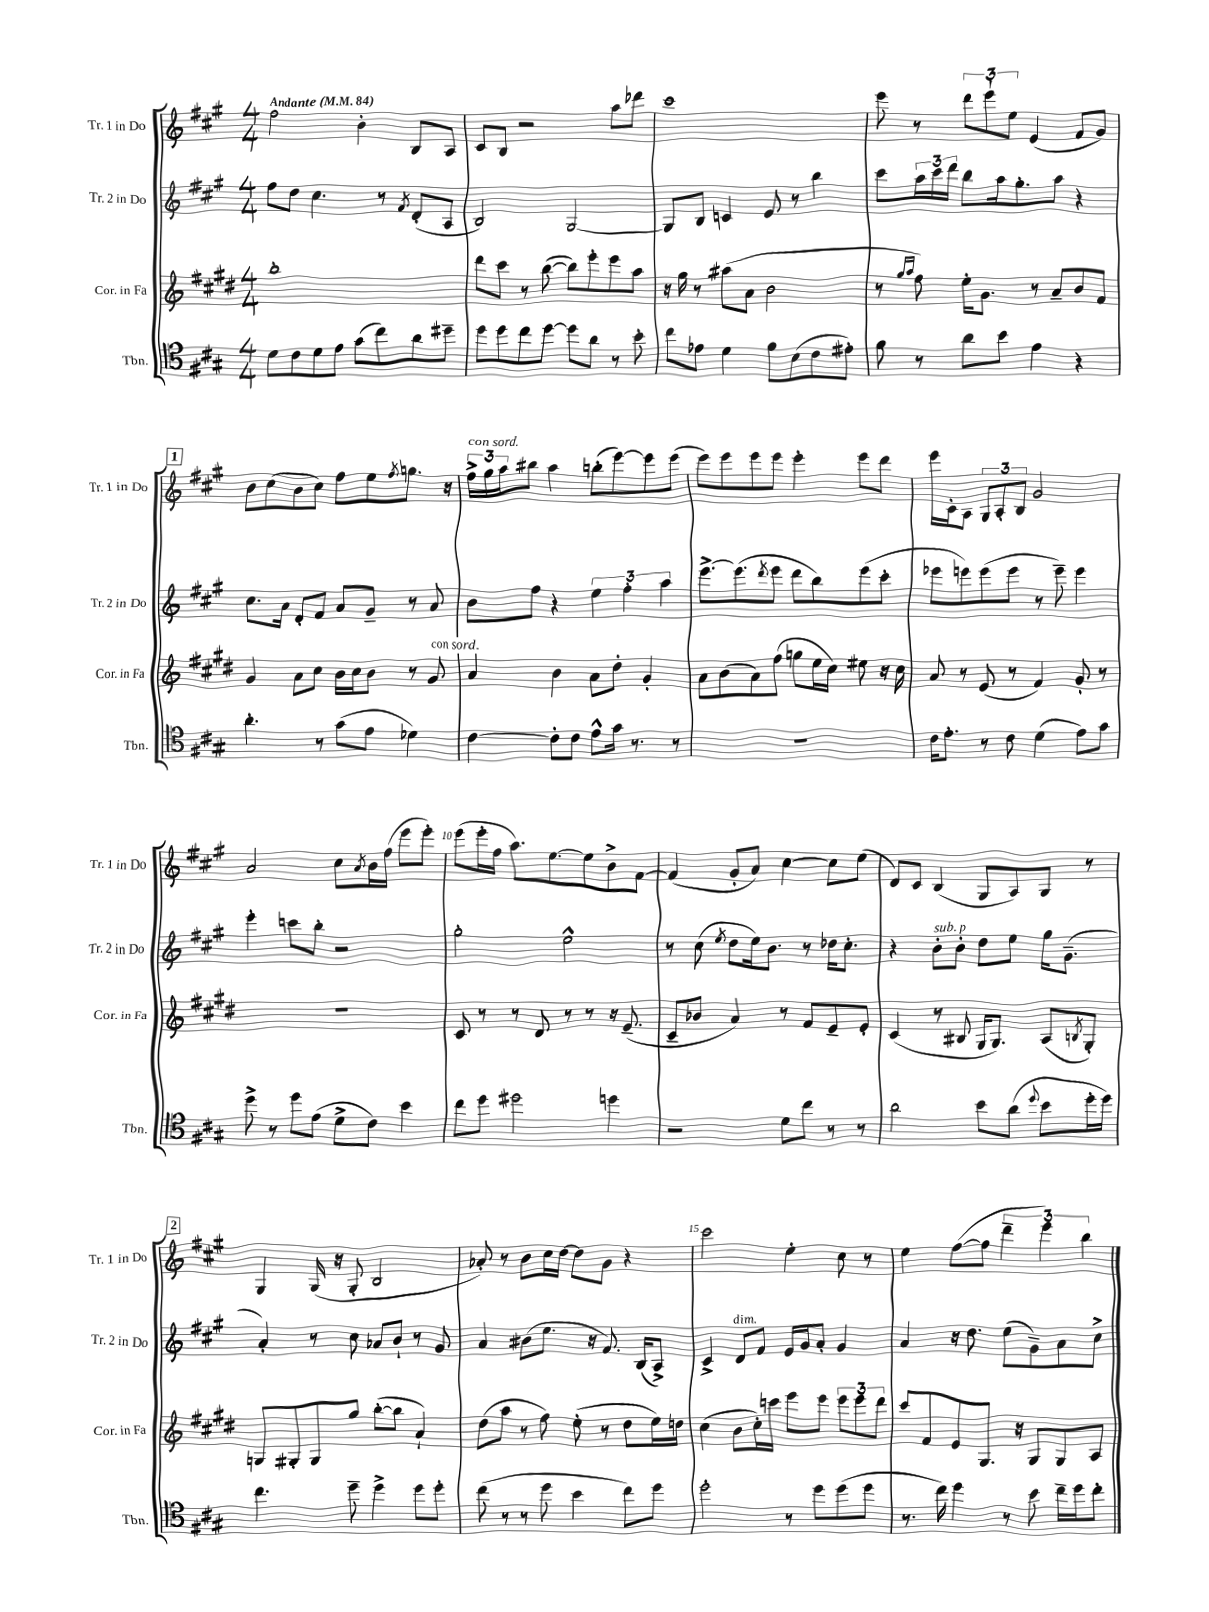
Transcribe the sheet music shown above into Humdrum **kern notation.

**kern	**kern	**kern	**kern
*staff4	*staff3	*staff2	*staff1
*clefC4	*clefG2	*clefG2	*clefG2
*k[f#c#g#]	*k[f#c#g#d#]	*k[f#c#g#]	*k[f#c#g#]
*M4/4	*M4/4	*M4/4	*M4/4
*MM84	*MM84	*MM84	*MM84
8d\L	1bb'	8ff#\L	2ff#\
8c#\	.	8dd\J	.
8d\	.	4.cc#\	.
8e\J	.	.	.
(8g#\L	.	.	4b'\
8cc#\)	.	8r	.
.	.	8qf#/	.
8a\	.	(8d'/L	8B/L
8dd#~\J	.	8A/J	8A/J
=	=	=	=
8dd\L	8ddd#\L	2B/)	8c#/L
8dd\	8ccc#\J	.	8B/J
8cc#\	8r	.	2r
[8dd\J	([8bb\	.	.
8dd\]L	8bb\]L)	[2G#/	.
8a\J	8eee'\	.	.
8r	8eee\	.	8aa\L
8b'\	8aa\J	.	8ddd-\J
=	=	=	=
8cc#\L	16r	8G#/]L	1ccc#
.	16gg#\	.	.
8e-\J	8r	8B/J	.
4d\	(8aa#\L	4c/	.
.	8a\J	.	.
8f#\L	2b\	8e/	.
(8B\	.	8r	.
8c#\	.	4bb\	.
8e#'\J)	.	.	.
=	=	=	=
8f#\	8r	8ccc#\L	8eee\
.	16qqgg#/LL	.	.
.	16qqaa/JJ	.	.
8r	8ff#\)	24aa\L	8r
.	.	24ccc#\	.
.	.	24ddd\JJ	.
8a\L	16ee'\LK	8bb\L	12ddd\L
.	8.g#\J	.	.
.	.	.	12eee`\
8b\J	.	16aa\k	.
.	.	.	12ee\J
.	.	8.gg#'\	.
4e\	8r	.	(4e/
.	8a~/L	8aa\J	.
4r	8b/	4r	8f#/L
.	8f#/J	.	8g#/J)
=	=	=	=
4.a'\	4g#/	8.cc#\L	8b\L
.	.	.	(8cc#\
.	.	16a\Jk	.
.	8a\L	8d'/L	8b\
8r	8cc#\J	8f#/J	8cc#\J)
(8g#\L	16b\LL	8a/L	8ff#\L
.	16cc#\J	.	.
8e\J	8b\J	8g#~/J	8ee\
.	.	.	8qff#/
4d-\)	8r	8r	8.gg\J
.	8g#/	8a/	.
.	.	.	16r
=	=	=	=
[4c#\	4a/	8b\L	24ff#^\LL
.	.	.	24gg#\
.	.	.	24aa\J
.	.	8ff#\J	8bb#\J
8c#'\]L	4b\	4r	4aa\
8c#\J	.	.	.
8e^^\L	8a\L	6ee\	(8bb'\L
16g#\Jk	8dd#'\J	.	[8eee\)
.	.	6ff#'\	.
8.r	.	.	.
.	4g#'/	.	8eee\]
.	.	6aa\	.
8r	.	.	(8eee\J
=	=	=	=
1r	8a\L	[8.eee^\L	8eee\L)
.	(8b\	.	8eee\
.	.	(8.eee\]	.
.	8a\)	.	8eee\
.	.	8qddd/	.
.	(8ff#\J	8eee\J	8eee\J
.	8gg\L	8ddd\L	4eee'\
.	16ee\L	8bb\)	.
.	16cc#\JJ)	.	.
.	8ee#\	(8eee\	8eee\L
.	16r	8ccc#'\J	8ddd\J
.	16cc#\	.	.
=	=	=	=
16c#\LK	8a/	8eee-\L	16eee\LL
8.e'\J	.	.	16c#'\J
.	8r	8eee\)	8A\J
8r	(8e/	(8eee\	12G#/L
.	.	.	12A'/
8c#\	8r	8eee\J	.
.	.	.	12B/J
(4d\	4f#/)	8r	2g#/
.	.	8eee~\)	.
8e\L)	8g#'/	4eee\	.
8g#\J	8r	.	.
=	=	=	=
8dd^\	1r	4eee'\	2a/
8r	.	.	.
8dd\L	.	8ccc\L	.
(8e\J	.	8bb'\J	.
8d^\L	.	2r	8cc#\L
.	.	.	8qa/
8c#\J)	.	.	16b\L
.	.	.	(16ff#\JJ
4b\	.	.	8eee\L
.	.	.	8eee'\J)
=	=	=	=
8cc#\L	8c#/	2gg#'\	(8eee\L
8dd\J	8r	.	16eee'\L
.	.	.	16ff#\JJ
2dd#\	8r	.	8.aa\L)
.	8d#/	.	.
.	.	.	[8.ee\
.	8r	2ee^^\	.
.	8r	.	8ee\]
4dd\	16r	.	8b^\
.	(8.e~/	.	.
.	.	.	[8f#\J
=	=	=	=
2r	8c#~/L	8r	(4f#/]
.	8b-/J	(8cc#\	.
.	.	8qee/	.
.	4a/)	8dd\L	8g#'/L
.	.	16ee\k)	8a/J)
.	.	8.b\J	.
8d\L	8r	.	[4cc#\
8cc#\J	8f#/L	8r	.
8r	8e~/	16dd-\LK	8cc#\]L
.	.	8.cc#'\J	.
8r	8e'/J	.	(8ee\J
=	=	=	=
2a\	(4c#/	4r	8d/L)
.	.	.	8c#/J
.	8r	8b'\L	(4B/
.	8B#/	8b'\J	.
8b\L	16G#/LK	8dd\L	8G#/L
.	8.G#/J)	.	.
(8a\J	.	8ee\J	8A/)
8qqdd/	.	.	.
8b\L	(8A/L	16gg#\LK	8G#/J
.	.	(8.g#~\J	.
.	8qB/	.	.
16dd'\L	8G#'/J)	.	8r
16dd\JJ)	.	.	.
=	=	=	=
4.cc#\	8G/L	4a'/)	4G#/
.	8G#'/	.	.
.	8G#/	8r	(16G#/
.	.	.	16r
8dd~\	8gg#/J	8cc#\	8G#'/
4dd^\	([8bb'\L	8a-/L	2B/
.	8bb\]J	8b`/J	.
8dd\L	4a`/)	8r	.
8dd'\J	.	8g#/	.
=	=	=	=
(8cc#\	(8dd#\L	4a/	8a-'/)
8r	8aa\J	.	8r
8r	8r	(8b#\L	8b\L
8dd\	8ff#\)	8.ee\J	16cc#\L
.	.	.	[16dd\JJ
4b\	(8ee'\	.	8dd\]L
.	.	16r	.
.	8r	8.f#/)	8g#\J
8cc#\L)	8dd#\L	.	4r
.	.	(16B/LK	.
8dd\J	16ee\L)	8A^/J)	.
.	16dd\JJ	.	.
=	=	=	=
2dd'\	(4cc#\	4c#^/	2ccc#\
.	8b\L	8d/L	.
.	16cc#'\L)	8f#/J	.
.	16ccc\JJ	.	.
8r	8eee\L	16e/LL	4ee'\
.	.	16g#/J	.
8dd\L	8eee\J	8a'/J	.
(8dd\	12eee\L	4g#/	8cc#\
.	12eee\	.	.
8dd\J	.	.	8r
.	12ddd#\J	.	.
=	=	=	=
8.r	8ccc#/L	4a/	4ee\
.	8f#/	.	.
16cc#\)	.	.	.
4dd\	8e/	16r	([8ff#\L
.	.	8.dd\	.
.	8.G#/J	.	8ff#\]J
8r	.	(8ee\L	6ddd~\
.	16r	.	.
8b\	8G#/L	8g#~\)	.
.	.	.	6eee\)
16cc#~\LL	8G#/	8a\	.
16dd\J	.	.	.
.	.	.	6bb\
8cc#'\J	8A/J	8cc#^\J	.
==	==	==	==
*-	*-	*-	*-
